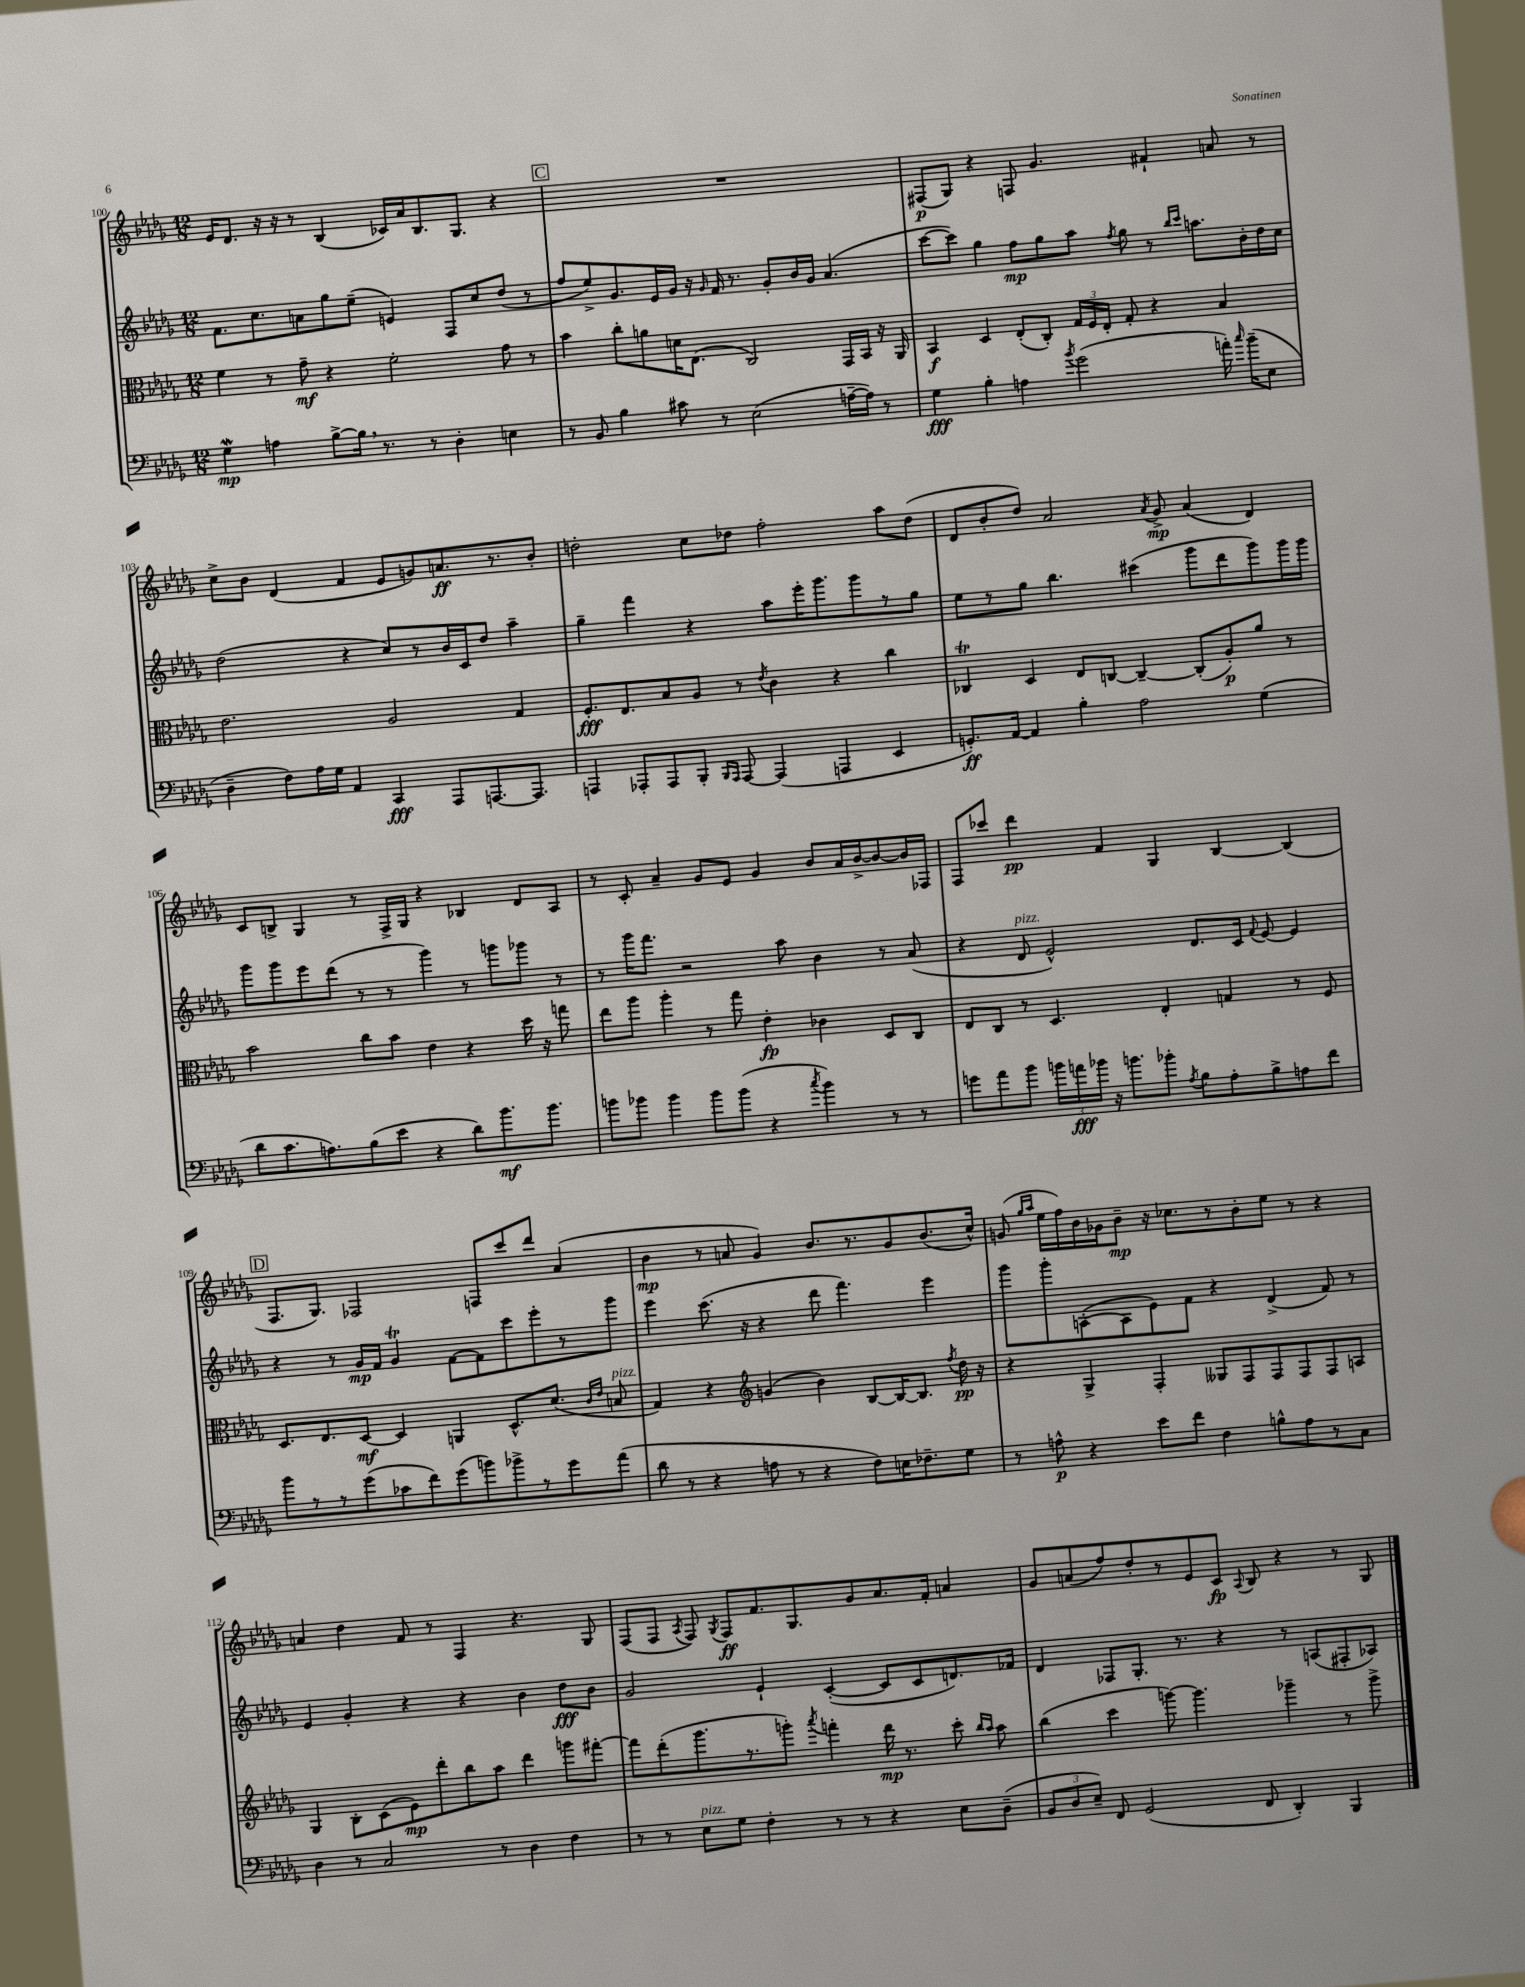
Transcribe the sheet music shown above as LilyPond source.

<<
\new StaffGroup <<
\new Staff = "s0" {
    \clef treble \key des \major \numericTimeSignature \time 12/8
    \autoBeamOff ees'16[ des'8.] r16 r16 r8 bes4( ces'16[) aes'16 bes8. ges8.] r4 |
    \mark \markup { \box "C" } R1. |
    fis8[\p( ges8]) r4 f8 ges'4. fis'4-! a'8 r8 |
    c''8[-> bes'8] des'4( f'4 ees'8[ g'8) a'8.\ff r8. bes'8]-. |
    d''2-. c''8[ des''8] f''2-. aes''8[ des''8]( |
    des'8[ bes'8-. des''8]) aes'2 \acciaccatura { aes'8 } ges'8->\mp aes'4( des'4) |
    c'8[ b8]-> ges4 r8 f16[-> ges16] r4 bes4 des'8[ aes8] |
    r8 c'8-. aes'4-- ges'8[ ees'8] ges'4 bes'8[ aes'16 bes'16~-> bes'8~ bes'16 fes16] |
    f8[ ces'''8] des'''4\pp f'4 ges4 bes4~ bes4( |
    \mark \markup { \box "D" } f8.[ ges8.]) fes2 f8[ c'''8 des'''8] aes'4( |
    bes'4\mp r8 a'8 ges'4) bes'8.[ r8. ges'8 bes'8.( c''16]-^) |
    g'8( \grace { ges''16[ aes''16] } ees''16[ f''16) bes'16 ges'16 bes'8]--\mp r16 ces''8.[ r8 bes'8-. ees''8] r8 r4 |
    a'4 des''4 f'8 r8 f4 r4. ges8 |
    f8[( f8] \acciaccatura { aes8 } f8) \acciaccatura { ges8 } f8[\ff f'8. ges8. ges'8 aes'8. f'16]-. a'4 |
    ges'8[ a'8( f''8) des''8-. r8 ees'8 c'8]\fp \appoggiatura { aes8 } bes8 r4 r8 ges8 \bar "|." |
}
\new Staff = "s1" {
    \clef treble \key des \major \numericTimeSignature \time 12/8
    \autoBeamOff f'8.[ c''8. a'8 ges''8 ees''8]--( e'4) f8[ c''8 des''8]( r8 |
    \mark \markup { \box "C" } f''8[ ees''8->) ges'8. ees'16 ges'16] r16 \grace { ges'16 } f'16 r8. ges'8[-. bes'16 ges'16] aes'4.( |
    c'''8[~ c'''8]) ges''4 f''8[\mp ges''8 aes''8] \acciaccatura { f''8 } ges''8 r8 \grace { bes''16[ c'''16] } a''8.[ bes'16-. des''16 c''16] |
    des''2( r4 c''8[) r8 bes'16 c'16 des''8] aes''4-- |
    ges''4-- f'''4 r4 aes''8[ ees'''16-. ges'''8. ges'''8 r8 ges''8] |
    ees''8[ r8 ges''8] bes''4. cis'''4( ges'''8[ des'''8 ges'''8) ges'''16 ges'''16] |
    ges'''8[ ges'''8 ees'''8 des'''8]( r8 r8 ges'''4) r8 g'''8[ ges'''8] r8 |
    r8 ges'''16[ f'''8.] r2 aes''8 bes'4 r8 aes'8( |
    r4 des'8^\markup { \italic "pizz." } ees'2-^) des'8.[ c'16] \appoggiatura { f'8 } ees'8~ ees'4 |
    \mark \markup { \box "D" } r4 r8 ges'16[\mp f'16] ges'4\trill f'8[~ f'8 c'''8 ees'''8-. r8 ges'''8] |
    ees'''4 c'''8.( r16 r4 des'''8 f'''4.) ees'''4 |
    ges'''8[ ges'''8-. a8~-.( a8 ees'8) f'8] r4 des'4->( f'8) r8 |
    ees'4 ges'4-. r4 r4 bes'4 des''8[\fff bes'8] |
    ges'2 ees'4-! c'4~-.( c'8[ c'8 d'8.) fes'16] |
    des'4 fes8[ ges8.]-. r8. r4 r8 a8[( fis8-. aes8]) \bar "|." |
}
\new Staff = "s2" {
    \clef alto \key des \major \numericTimeSignature \time 12/8
    \autoBeamOff f'4 r8 ges'8--\mf r4 f'2-. ges'8 r8 |
    \mark \markup { \box "C" } bes'4 c''8[-. a'8 d'16 ees8.]( c2) ges,16[ bes,16] r16 aes,16 |
    bes,4\f des4 ees8[-.( c8]-.) \tuplet 3/2 { ges16[ f16 ees16]-. } ges8-. r4 bes4 |
    ees'2. aes2 ges4 |
    f8.[-.\fff ees8. bes8 aes8] r8 \acciaccatura { ees'8 } c'4 r4 c''4 |
    ces4\trill des4 ees8[ c8]~ c4~-- c8[-.( aes8-.\p) aes'8] r8 |
    bes'2 c''8[ bes'8] ees'4 r4 des''16 r16 g''8 |
    ees''8[ aes''8] aes''4-. r8 ges''8 ees'4-.\fp ces'4 des8[ c8] |
    ees8[ c8] r8 des4. ees4-. g4 r8 f8 |
    \mark \markup { \box "D" } des8.[ ees8. des8]~\mf des4 a,4 des8.[-^ des'8.]( \grace { c'16[ ees'16] } b8^\markup { \italic "pizz." } |
    ges4) r4 \clef treble g'4( bes'4) bes8[~ bes16~ bes8.] \acciaccatura { f''8 } des''16\pp r16 |
    r4 ges4-> f4-. geses8[ f8 f8 f8 f8 a8] |
    ges4 bes8[-. c'8( ees'8\mp) des'''8-. bes''8 aes''8] des'''4 g'''8[ fis'''8]~-. |
    fis'''8[ des'''8-.( ges'''8. r8. g'''8]-.) \acciaccatura { aes'''8 } f'''4-. des'''16\mp r8. c'''8-. \grace { bes''16[ aes''16] } aes''8 |
    bes''4( c'''4 g'''8~) g'''4. ges'''4-- r8 ges'''8-> \bar "|." |
}
\new Staff = "s3" {
    \clef bass \key des \major \numericTimeSignature \time 12/8
    \autoBeamOff ges4\mordent\mp a4 bes8[~-> bes16] \breathe r8. r8 des4-. e4 |
    \mark \markup { \box "C" } r8 bes,8 bes4 cis'8 r8 ees2( a16[~-- a16]) r8 |
    ges4\fff bes4-. a4 \acciaccatura { bes'8 } ges'2( a'16-.) \grace { c''16 } bes'16[--( ees8] |
    des4-- f8[) aes16 ges16] aes,4 c,4\fff aes,,8[ a,,8.~ a,,8.] |
    a,,4 aes,,8[-. aes,,8 bes,,8]-. \grace { bes,,16[ aes,,16] } aes,,8~ aes,,4( a,,4 ees,4 |
    g,8.[-.\ff) aes,16]~ aes,4 bes4-. aes2 ges4( |
    des'8[ c'8. a8.) bes8( ees'8] r4 des'8[) bes'8.\mf bes'8.] |
    b'8[ bes'8] bes'4 bes'8[ bes'8]( r4 \acciaccatura { c''8 } bes'4) r8 r8 |
    g'8[ aes'8 bes'8] \tuplet 3/2 { b'16[ a'16\fff bes'16] } r16 b'8.[ bes'8]-. \acciaccatura { aes8 } bes8[ aes8-. bes8-> a8 f'8] |
    \mark \markup { \box "D" } bes'8[ r8 r8 ges'8( ces'8 f'8) ges'8( b'8) bes'8-> r8 ges'8 aes'8]( |
    des'8 r8 r4 a8 r8 r4 f8[) e16 fes8.-- ges8] |
    r8 a8-^\p r4 ees'8[ f'8] f4 b8[-^ a8 r8 c8] |
    des4 r8 c2 r8 des4 f4 |
    r8 r8 ees8[^\markup { \italic "pizz." } ges8] f4-. r8 r8 r4 ees8[ des8]--( |
    \tuplet 3/2 { bes,8[ des8 ees8]--) } f,8 ges,2( f,8 des,4-.) bes,,4 \bar "|." |
}
>>
>>
\layout { \context { \Score currentBarNumber = #100 } }
